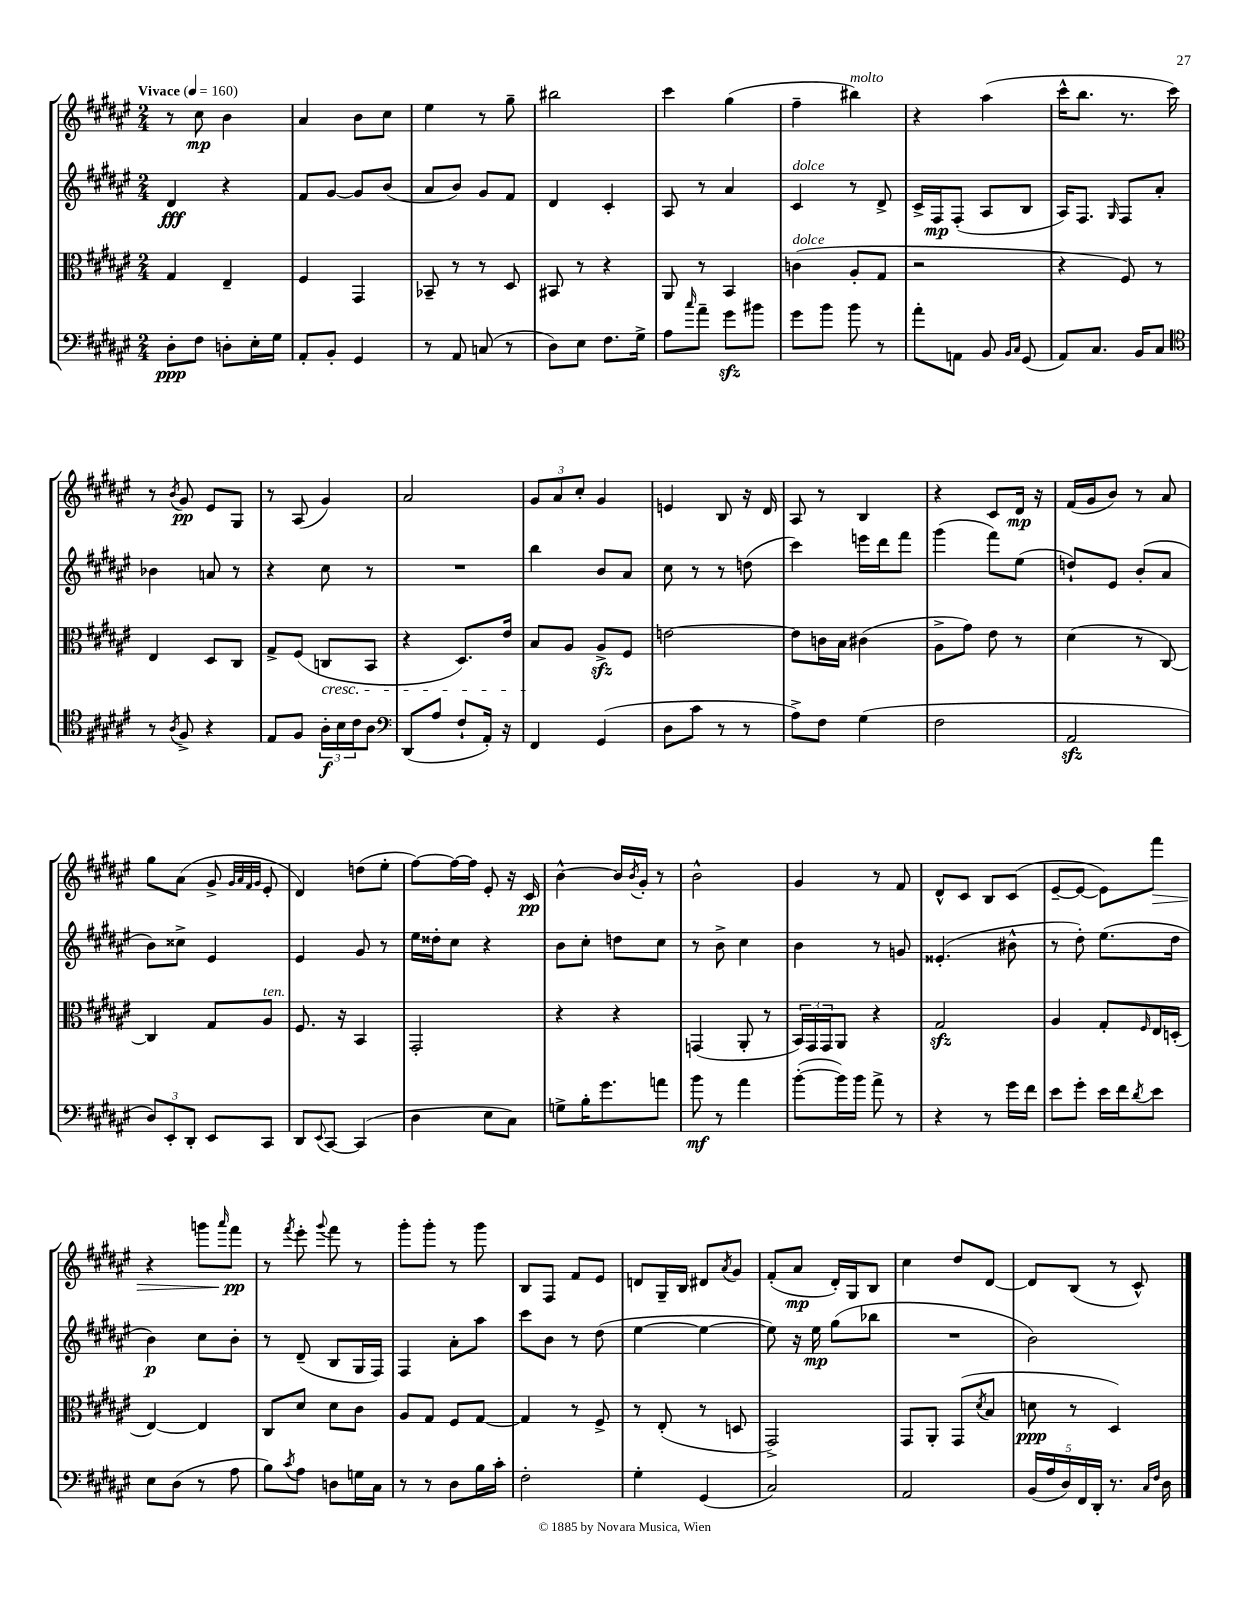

**kern	**kern	**kern	**kern
*staff4	*staff3	*staff2	*staff1
*clefF4	*clefC3	*clefG2	*clefG2
*k[f#c#g#d#a#e#]	*k[f#c#g#d#a#e#]	*k[f#c#g#d#a#e#]	*k[f#c#g#d#a#e#]
*M2/4	*M2/4	*M2/4	*M2/4
*MM160	*MM160	*MM160	*MM160
8D#'\L	4G#/	4d#/	8r
8F#\J	.	.	8cc#\
8D'\L	4E#~/	4r	4b\
16E#'\L	.	.	.
16G#\JJ	.	.	.
=	=	=	=
8AA#'/L	4F#/	8f#/L	4a#/
8BB'/J	.	[8g#/J	.
4GG#/	4GG#/	8g#/]L	8b\L
.	.	(8b/J	8cc#\J
=	=	=	=
8r	8BB-~/	8a#/L	4ee#\
8AA#/	8r	8b/J)	.
(8C/	8r	8g#/L	8r
8r	8D#/	8f#/J	8gg#~\
=	=	=	=
8D#\L)	8BB#/	4d#/	2bb#\
8E#\J	8r	.	.
8.F#\L	4r	4c#'/	.
16G#^\Jk	.	.	.
=	=	=	=
8A#\L	8AA#/	8A#/	4ccc#\
16qqcc#/	.	.	.
8a#~\J	8r	8r	.
8g#\L	4BB/	4a#/	(4gg#\
8b#\J	.	.	.
=	=	=	=
8g#\L	(4c\	4c#/	4ff#~\
8b\J	.	.	.
8b\	8A#'/L	8r	4bb#\)
8r	8G#/J	8d#^/	.
=	=	=	=
8a#'\L	2r	16c#^/LL	4r
.	.	16F#/J	.
8AA\J	.	(8F#'/J	.
8BB/	.	8A#/L	(4aa#\
16qqBB/LL	.	.	.
16qqC#/JJ	.	.	.
(8GG#/	.	8B/J	.
=	=	=	=
8AA#/L)	4r	16A#/LK)	16ccc#^^\LK
.	.	8.F#/J	8.bb\J
8.C#/J	.	.	.
.	.	16qqG#/	.
.	8F#/)	8F#/L	8.r
16BB/LK	.	.	.
8C#/J	8r	8a#'/J	.
.	.	.	16ccc#\)
=	=	=	=
*clefC4	*	*	*
8r	4E#/	4b-\	8r
8qA#/	.	.	8qb/
8F#^/	.	.	8g#/
4r	8D#/L	8a/	8e#/L
.	8C#/J	8r	8G#/J
=	=	=	=
8E#/L	8G#^/L	4r	8r
8F#/J	(8F#/J	.	(8A#/
24A#'\LL	8C/L	8cc#\	4g#/)
24B\	.	.	.
24c#\J	.	.	.
8A#\J	8BB/J	8r	.
=	=	=	=
*clefF4	*	*	*
(8DD#/L	4r	2r	2a#/
8A#/J	.	.	.
8F#`/L	8.D#/L)	.	.
16AA#'/Jk)	.	.	.
16r	16e#/Jk	.	.
=	=	=	=
4FF#/	8B/L	4bb\	12g#/L
.	.	.	12a#/
.	8A#/J	.	.
.	.	.	12cc#'/J
(4GG#/	8A#^/L	8b/L	4g#/
.	8F#/J	8a#/J	.
=	=	=	=
8D#\L	[2e\	8cc#\	4e/
8c#\J	.	8r	.
8r	.	8r	8B/
8r	.	(8dd\	16r
.	.	.	16d#/
=	=	=	=
8A#^\L)	8e\]L	4ccc#\)	8A#/
8F#\J	16c\L	.	8r
.	16B\JJ	.	.
(4G#\	(4c#\	16eee\LL	4B/
.	.	16ddd#\J	.
.	.	8fff#\J	.
=	=	=	=
2F#\	8A#^\L	(4ggg#\	4r
.	8g#\J)	.	.
.	8e#\	8fff#\L)	8c#/L
.	8r	(8ee#\J	16d#/Jk
.	.	.	16r
=	=	=	=
2AA#/	(4d#\	8dd`/L)	(16f#/LL
.	.	.	16g#/J
.	.	8e#/J	8b/J)
.	8r	(8b'/L	8r
.	[8C#/)	8a#/J	8a#/
=	=	=	=
12D#/L)	4C#/]	8b\L)	8gg#\L
12EE#'/	.	.	.
.	.	8cc##^\J	(8a#\J
12DD#'/J	.	.	.
8EE#/L	8G#/L	4e#/	8g#^/
.	.	.	32qqg#/LLL
.	.	.	32qqa#/
.	.	.	32qqf#/
.	.	.	32qqg#/JJJ
8CC#/J	8A#/J	.	8e#'/
=	=	=	=
8DD#/L	8.F#/	4e#/	4d#/)
8qqEE#/	.	.	.
[8CC#/J	.	.	.
.	16r	.	.
(4CC#/]	4BB/	8g#/	(8dd\L
.	.	8r	8ee#'\J
=	=	=	=
4D#\	2GG#'/	16ee#\LL	[8ff#\L)
.	.	16dd##'\J	.
.	.	8cc#\J	16ff#\_L
.	.	.	16ff#\]JJ
8E#\L	.	4r	8e#'/
8C#\J)	.	.	16r
.	.	.	16c#/
=	=	=	=
8G^\L	4r	8b\L	[4b^^\
16B'\K	.	8cc#'\J	.
8.g#\	.	.	.
.	4r	8dd\L	16b/]LL
.	.	.	8qb/
.	.	.	16g#'/JJ
8a\J	.	8cc#\J	8r
=	=	=	=
8b\	(4GG/	8r	2b^^\
8r	.	8b^\	.
4a#\	8AA#'/	4cc#\	.
.	8r	.	.
=	=	=	=
([8b'\L	24BB/LL)	4b\	4g#/
.	24GG#/	.	.
.	24GG#/J	.	.
16b\]L)	8AA#/J	.	.
16b\JJ	.	.	.
8a#^\	4r	8r	8r
8r	.	8g/	8f#/
=	=	=	=
4r	2G#/	(4.e##'/	8d#^^/L
.	.	.	8c#/J
8r	.	.	8B/L
16g#\LL	.	8b#^^\	(8c#/J
16f#\JJ	.	.	.
=	=	=	=
8e#\L	4A#/	8r	[8e#~/L
8g#'\J	.	8dd#'\)	8e#/_J
16e#\LL	8G#'/L	(8.ee#\L	8e#\]L)
16f#\J	.	.	.
8qd#/	16qqF#/	.	.
8e#\J	16E#/L	.	8fff#\J
.	(16D'/JJ	16dd#\Jk	.
=	=	=	=
8E#\L	[4E#/)	4b\)	4r
(8D#\J	.	.	.
8r	4E#/]	8cc#\L	8ggg\L
.	.	.	16qqaaa#/
8A#\	.	8b'\J	8fff#\J
=	=	=	=
8B\L)	8C#/L	8r	8r
8qc#/	.	.	8qfff#/
8A#\J	8d#/J	(8d#~/	8eee#'\
.	.	.	8qqggg#/
8D\L	8d#\L	8B/L	8fff#\
16G\L	8c#\J	16G#/L	8r
16C#\JJ	.	16F#/JJ)	.
=	=	=	=
8r	8A#/L	4F#/	8ggg#'\L
8r	8G#/J	.	8ggg#'\J
8D#\L	8F#/L	8a#'\L	8r
16B\L	[8G#/J	8aa#\J	8ggg#\
16c#'\JJ	.	.	.
=	=	=	=
2F#'\	4G#/]	8ccc#\L	8B/L
.	.	8b\J	8F#/J
.	8r	8r	8f#/L
.	8F#^/	(8dd#\	8e#/J
=	=	=	=
4G#'\	8r	[4ee#\	8d/L
.	(8E#'/	.	16G#~/L
.	.	.	16B/JJ
(4GG#/	8r	4ee#\_	8d#/L
.	.	.	8qa#/
.	8D/	.	8g#/J
=	=	=	=
2C#/)	2GG#^/)	8ee#\])	(8f#'/L
.	.	16r	8a#/J
.	.	16ee#\	.
.	.	(8gg#\L	16d#'/LL)
.	.	.	16G#/J
.	.	8bb-\J	8B/J
=	=	=	=
2AA#/	8GG#/L	2r	4cc#\
.	8AA#'/J	.	.
.	(8GG#/L	.	8dd#/L
.	8qd#/	.	.
.	8B/J	.	[8d#/J
=	=	=	=
(20BB/LL	8d\	2b\)	8d#/]L
20A#/	.	.	.
20D#/)	.	.	.
.	8r	.	(8B/J
20FF#/	.	.	.
20DD#'/JJ	.	.	.
8.r	4D#/)	.	8r
.	.	.	8c#^^/)
16qqC#/LL	.	.	.
16qqF#/JJ	.	.	.
16D#\	.	.	.
==	==	==	==
*-	*-	*-	*-
